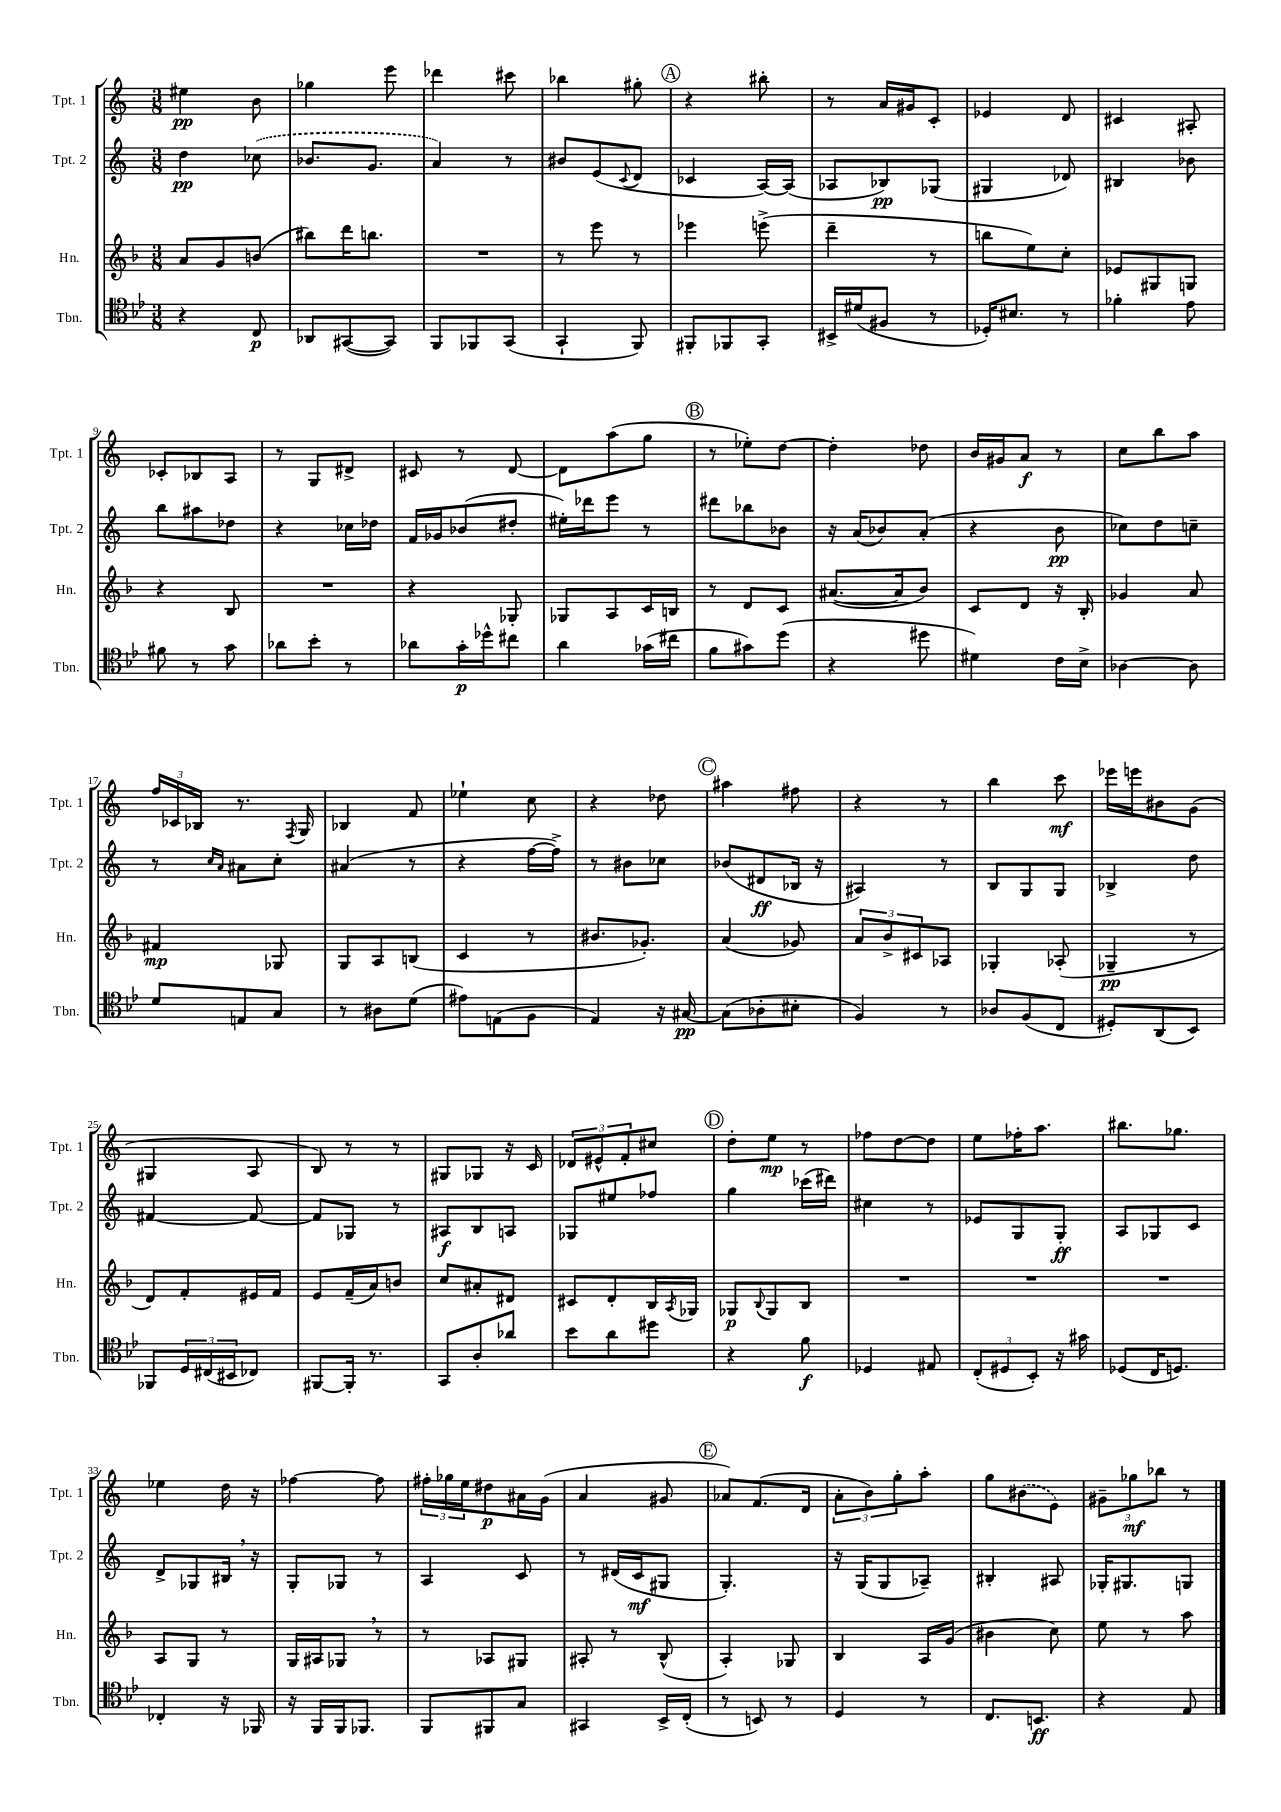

**kern	**dynam	**kern	**dynam	**kern	**dynam	**kern	**dynam
*part4	*part4	*part3	*part3	*part2	*part2	*part1	*part1
*staff4	*staff4	*staff3	*staff3	*staff2	*staff2	*staff1	*staff1
*I"Tbn.	*	*I"Hn.	*	*I"Tpt. 2	*	*I"Tpt. 1	*
*I'Tbn.	*	*I'Hn.	*	*I'Tpt. 2	*	*I'Tpt. 1	*
*clefC4	*	*clefG2	*	*clefG2	*	*clefG2	*
*k[b-e-]	*	*k[b-]	*	*k[]	*	*k[]	*
*M3/8	*	*M3/8	*	*M3/8	*	*M3/8	*
=1	=1	=1	=1	=1	=1	=1	=1
4r	.	8a/L	.	4dd\	pp	4ee#X\	pp
.	.	8g/	.	.	.	.	.
8C/	p	(8bn/J	.	(8cc-X\	.	8b\	.
=2	=2	=2	=2	=2	=2	=2	=2
8AA-X/L	.	8bb#X\L)	.	8.b-X/L	.	4gg-X\	.
([8GG#X/	.	16ddd\K	.	.	.	.	.
.	.	8.bbn\J	.	8.g/J	.	.	.
8GG#/J])	.	.	.	.	.	8eee\	.
=3	=3	=3	=3	=3	=3	=3	=3
8FF/L	.	4.r	.	4a/)	.	4ddd-X\	.
8FF-X/	.	.	.	.	.	.	.
(8GG/J	.	.	.	8r	.	8ccc#X\	.
=4	=4	=4	=4	=4	=4	=4	=4
4GG`/	.	8r	.	8b#X/L	.	4bb-X\	.
.	.	8eee\	.	(8e/	.	.	.
.	.	.	.	8qqc/	.	.	.
8FF/)	.	8r	.	8d/J	.	8gg#X'\	.
!!LO:REH:place=s1:t=A
=5	=5	=5	=5	=5	=5	=5	=5
8FF#X'/L	.	4eee-X\	.	4c-X/	.	4r	.
8FF-X/	.	.	.	.	.	.	.
8GG'/J	.	(8eeen^\	.	[16A/LL)	.	8bb#X'\	.
.	.	.	.	(16A/JJ]	.	.	.
=6	=6	=6	=6	=6	=6	=6	=6
16BB#X^/LL	.	4ddd~\	.	8A-X/L	.	8r	.
(16d#X/J	.	.	.	.	.	.	.
8F#X/J	.	.	.	8B-X/)	pp	16a/LL	.
.	.	.	.	.	.	16g#X/J	.
8r	.	8r	.	(8G-X/J	.	8c'/J	.
=7	=7	=7	=7	=7	=7	=7	=7
16D-X'/KL)	.	8bbn\L	.	4G#X/	.	4e-X/	.
8.B#X/J	.	.	.	.	.	.	.
.	.	8ee\)	.	.	.	.	.
8r	.	8cc'\J	.	8d-X/)	.	8d/	.
=8	=8	=8	=8	=8	=8	=8	=8
4f-X'\	.	8e-X/L	.	4B#X/	.	4c#X/	.
.	.	8G#X/	.	.	.	.	.
8e-\	.	8Gn/J	.	8b-X\	.	8A#X'/	.
!!LO:LB:g=z
=9	=9	=9	=9	=9	=9	=9	=9
8f#X\	.	4r	.	8bb\L	.	8c-X'/L	.
8r	.	.	.	8aa#X\	.	8B-X/	.
8g\	.	8B-/	.	8dd-X\J	.	8A/J	.
=10	=10	=10	=10	=10	=10	=10	=10
8a-X\L	.	4.r	.	4r	.	8r	.
8b-'\J	.	.	.	.	.	8G/L	.
8r	.	.	.	16cc-X\LL	.	8d#X^/J	.
.	.	.	.	16dd-X\JJ	.	.	.
=11	=11	=11	=11	=11	=11	=11	=11
8a-X\L	.	4r	.	16f/LL	.	8c#X/	.
.	.	.	.	16g-X/J	.	.	.
16g'\L	p	.	.	(8b-X/	.	8r	.
16dd-X^^\J	.	.	.	.	.	.	.
8cc#X\J	.	8G-X'/	.	8dd#X'/J	.	[8d/	.
=12	=12	=12	=12	=12	=12	=12	=12
4a\	.	8G-X/L	.	16ee#X'\LL)	.	8d\L]	.
.	.	.	.	16ddd-X\J	.	.	.
.	.	8A/	.	8eee\J	.	(8aa\	.
(16g-X\LL	.	16c/L	.	8r	.	8gg\J	.
16cc#X\JJ	.	16Bn/JJ	.	.	.	.	.
!!LO:REH:place=s1:t=B
=13	=13	=13	=13	=13	=13	=13	=13
8f\L	.	8r	.	8ddd#X\L	.	8r	.
8g#X\)	.	8d/L	.	8bb-X\	.	8ee-X'\L)	.
(8dd\J	.	8c/J	.	8b-X\J	.	[8dd\J	.
=14	=14	=14	=14	=14	=14	=14	=14
4r	.	([8.a#X/L	.	16r	.	4dd'\]	.
.	.	.	.	(16a/KL	.	.	.
.	.	.	.	8b-X/)	.	.	.
.	.	16a#/k]	.	.	.	.	.
8dd#X\	.	8b-/J)	.	(8a'/J	.	8dd-X\	.
=15	=15	=15	=15	=15	=15	=15	=15
4d#X\)	.	8c/L	.	4r	.	16b/LL	.
.	.	.	.	.	.	16g#X/J	.
.	.	8d/J	.	.	.	8a/J	f
16c\LL	.	16r	.	8b\	pp	8r	.
16B-^\JJ	.	16B-'/	.	.	.	.	.
=16	=16	=16	=16	=16	=16	=16	=16
[4A-X\	.	4g-X/	.	8cc-X\L)	.	8cc\L	.
.	.	.	.	8dd\	.	8bb\	.
8A-\]	.	8a/	.	8ccn~\J	.	8aa\J	.
!!LO:LB:g=z
=17	=17	=17	=17	=17	=17	=17	=17
8d/L	.	4f#X/	mp	8r	.	24ff/LL	.
.	.	.	.	.	.	24c-X/	.
.	.	.	.	.	.	24B-X/JJ	.
.	.	.	.	16qqcc/LL	.	.	.
.	.	.	.	16qqa/JJ	.	.	.
8En/	.	.	.	8a#X\L	.	8.r	.
8G/J	.	8G-X/	.	8cc'\J	.	.	.
.	.	.	.	.	.	8qF/	.
.	.	.	.	.	.	16G/	.
=18	=18	=18	=18	=18	=18	=18	=18
8r	.	8G/L	.	(4a#X/	.	4B-X/	.
8A#X\L	.	8A/	.	.	.	.	.
(8d\J	.	(8Bn/J	.	8r	.	8f/	.
=19	=19	=19	=19	=19	=19	=19	=19
8e#X\L)	.	4c/	.	4r	.	4ee-X`\	.
(8En\	.	.	.	.	.	.	.
8F\J	.	8r	.	[16ff\LL	.	8cc\	.
.	.	.	.	16ff^\JJ])	.	.	.
=20	=20	=20	=20	=20	=20	=20	=20
4E-/)	.	8.b#X/L	.	8r	.	4r	.
.	.	.	.	8b#X\L	.	.	.
.	.	8.g-X'/J)	.	.	.	.	.
16r	.	.	.	8cc-X\J	.	8dd-X\	.
[16G#X/	pp	.	.	.	.	.	.
!!LO:REH:place=s1:t=C
=21	=21	=21	=21	=21	=21	=21	=21
(8G#\L]	.	(4a/	.	(8b-X/L	.	4aa#X\	.
8A-X'\	.	.	.	8d#X/	ff	.	.
8B#X'\J	.	8g-X/)	.	16B-X/Jk	.	8ff#X\	.
.	.	.	.	16r	.	.	.
=22	=22	=22	=22	=22	=22	=22	=22
4F/)	.	12a/L	.	4A#X/)	.	4r	.
.	.	12b-^/	.	.	.	.	.
.	.	12c#X/	.	.	.	.	.
8r	.	8A-X/J	.	8r	.	8r	.
=23	=23	=23	=23	=23	=23	=23	=23
8A-X/L	.	4G-X'/	.	8B/L	.	4bb\	.
(8F/	.	.	.	8G/	.	.	.
8C/J	.	(8A-X'/	.	8G/J	.	8ccc\	mf
=24	=24	=24	=24	=24	=24	=24	=24
8D#X'/L)	.	4G-X~/	pp	4B-X^/	.	16eee-X\LL	.
.	.	.	.	.	.	16eeen\J	.
(8AA/	.	.	.	.	.	8b#X\	.
8BB-/J)	.	8r	.	8dd\	.	(8g\J	.
!!LO:LB:g=z
=25	=25	=25	=25	=25	=25	=25	=25
8FF-X/L	.	8d/L)	.	[4f#X/	.	4G#X/	.
24D/L	.	8f'/	.	.	.	.	.
(24C#X/	.	.	.	.	.	.	.
24BB#X/J	.	.	.	.	.	.	.
8C-X/J)	.	16e#X/L	.	8f#/_	.	8A/	.
.	.	16f/JJ	.	.	.	.	.
=26	=26	=26	=26	=26	=26	=26	=26
[8FF#X/L	.	8e/L	.	8f#/L]	.	8B/)	.
16FF#'/Jk]	.	(16f~/L	.	8G-X/J	.	8r	.
8.r	.	16a/J)	.	.	.	.	.
.	.	8bn/J	.	8r	.	8r	.
=27	=27	=27	=27	=27	=27	=27	=27
8GG/L	.	8cc/L	.	8A#X/L	f	8G#X/L	.
8A'/	.	8a#X'/	.	8B/	.	8G-X/J	.
8a-X/J	.	8d#X/J	.	8An/J	.	16r	.
.	.	.	.	.	.	16c/	.
=28	=28	=28	=28	=28	=28	=28	=28
8b-\L	.	8c#X/L	.	8G-X/L	.	12d-X/L	.
.	.	.	.	.	.	12e#X^^/	.
8a\	.	8d'/	.	8ee#X/	.	.	.
.	.	.	.	.	.	12f'/	.
8dd#X\J	.	16B-/L	.	8ff-X/J	.	8cc#X/J	.
.	.	8qA/	.	.	.	.	.
.	.	16G-X/JJ	.	.	.	.	.
!!LO:REH:place=s1:t=D
=29	=29	=29	=29	=29	=29	=29	=29
4r	.	8G-X/L	p	4gg\	.	8dd'\L	.
.	.	8qqB-/	.	.	.	.	.
.	.	8G-/	.	.	.	8ee\J	mp
8f\	f	8B-/J	.	(16ccc-X\LL	.	8r	.
.	.	.	.	16ddd#X\JJ)	.	.	.
=30	=30	=30	=30	=30	=30	=30	=30
4D-X/	.	4.r	.	4cc#X\	.	8ff-X\L	.
.	.	.	.	.	.	[8dd\	.
8E#X/	.	.	.	8r	.	8dd\J]	.
=31	=31	=31	=31	=31	=31	=31	=31
(12C'/L	.	4.r	.	8e-X/L	.	8ee\L	.
12D#X/	.	.	.	.	.	.	.
.	.	.	.	8G/	.	16ff-X'\K	.
12BB-'/J)	.	.	.	.	.	.	.
.	.	.	.	.	.	8.aa\J	.
16r	.	.	.	8G'/J	ff	.	.
16g#X\	.	.	.	.	.	.	.
=32	=32	=32	=32	=32	=32	=32	=32
(8D-X/L	.	4.r	.	8A/L	.	8.bb#X\L	.
16C/K	.	.	.	8G-X/	.	.	.
8.Dn/J)	.	.	.	.	.	8.gg-X\J	.
.	.	.	.	8c/J	.	.	.
!!LO:LB:g=z
=33	=33	=33	=33	=33	=33	=33	=33
4C-X'/	.	8A/L	.	8d^/L	.	4ee-X\	.
.	.	8G/J	.	8G-X/	.	.	.
16r	.	8r	.	16B#X,/Jk	.	16dd\	.
16FF-X/	.	.	.	16r	.	16r	.
=34	=34	=34	=34	=34	=34	=34	=34
16r	.	16G/LL	.	8G'/L	.	[4ff-X\	.
16FF/LL	.	16A#X/J	.	.	.	.	.
16FF/J	.	8G-X,/J	.	8G-X/J	.	.	.
8.FF-X/J	.	.	.	.	.	.	.
.	.	8r	.	8r	.	8ff-\]	.
=35	=35	=35	=35	=35	=35	=35	=35
8FF/L	.	8r	.	4A/	.	24ff#X'\LL	.
.	.	.	.	.	.	24gg-X\	.
.	.	.	.	.	.	24ee\J	.
8FF#X/	.	8A-X/L	.	.	.	8dd#X\	p
8G/J	.	8G#X/J	.	8c/	.	16a#X\L	.
.	.	.	.	.	.	(16g\JJ	.
=36	=36	=36	=36	=36	=36	=36	=36
4GG#X/	.	8A#X'/	.	8r	.	4a/	.
.	.	8r	.	(16d#X/LL	.	.	.
.	.	.	.	16c/J	mf	.	.
16BB-^/LL	.	(8B-^^/	.	8G#X/J	.	8g#X/	.
(16C'/JJ	.	.	.	.	.	.	.
!!LO:REH:place=s1:t=E
=37	=37	=37	=37	=37	=37	=37	=37
8r	.	4A'/)	.	4.G'/)	.	8a-X/L)	.
8BBn/)	.	.	.	.	.	(8.f/	.
8r	.	8G-X/	.	.	.	.	.
.	.	.	.	.	.	16d/Jk	.
=38	=38	=38	=38	=38	=38	=38	=38
4D/	.	4B-/	.	16r	.	12a'\L	.
.	.	.	.	(16G/KL	.	.	.
.	.	.	.	.	.	12b\)	.
.	.	.	.	8G/	.	.	.
.	.	.	.	.	.	12gg'\	.
8r	.	16A/LL	.	8A-X~/J)	.	8aa'\J	.
.	.	(16g/JJ	.	.	.	.	.
=39	=39	=39	=39	=39	=39	=39	=39
8.C/L	.	4b#X\	.	4B#X'/	.	8gg\L	.
.	.	.	.	.	.	(8b#X\	.
8.BBn/J	ff	.	.	.	.	.	.
.	.	8cc\)	.	8A#X/	.	8e\J)	.
=40	=40	=40	=40	=40	=40	=40	=40
4r	.	8ee\	.	16G-X'/KL	.	12g#X~\L	.
.	.	.	.	8.G#X/	.	.	.
.	.	.	.	.	.	12gg-X\	mf
.	.	8r	.	.	.	.	.
.	.	.	.	.	.	12bb-X\J	.
8E-/	.	8aa\	.	8Gn/J	.	8r	.
==	==	==	==	==	==	==	==
*-	*-	*-	*-	*-	*-	*-	*-
